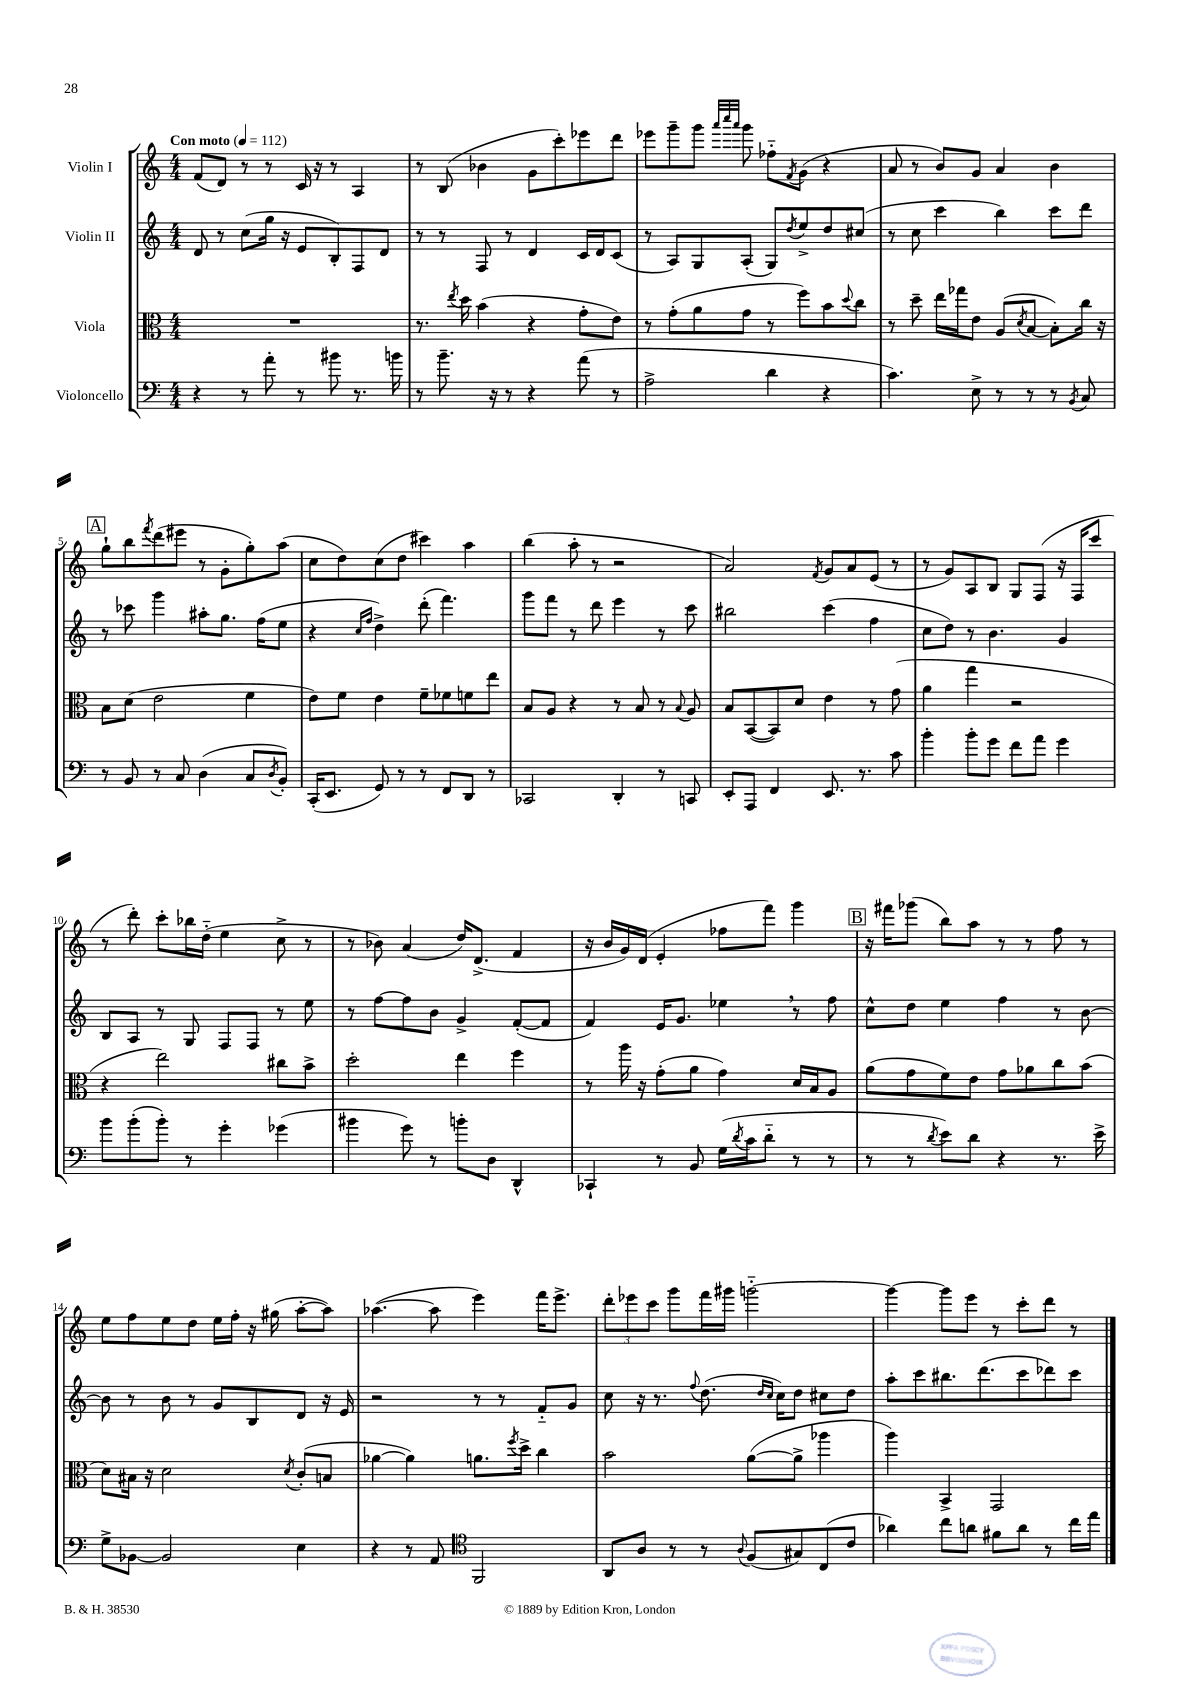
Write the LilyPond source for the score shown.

<<
\new StaffGroup <<
\new Staff = "s0" \with { instrumentName = "Violin I" } {
    \clef treble \key c \major \numericTimeSignature \time 4/4 \tempo "Con moto" 4 = 112
    f'8( d'8) r8 r8 c'16 r16 r8 a4 |
    r8 b8( bes'4 g'8 c'''8-.) ees'''8 d'''8 |
    ees'''8 g'''8-- g'''8 \grace { a'''32 c''''32 a'''32 } g'''8 fes''8-_ \acciaccatura { f'8 } g'8( r4 |
    a'8 r8 b'8) g'8 a'4 b'4 |
    \mark \markup { \box "A" } g''8-! b''8 \acciaccatura { f'''8 } d'''8( eis'''8 r8 g'8-. g''8-.) a''8( |
    c''8 d''8) c''8( d''8 cis'''4) a''4 |
    b''4( a''8-. r8 r2 |
    a'2) \acciaccatura { f'8 } g'8 a'8 e'8( r8 |
    r8 g'8) a8 b8 g8 f8( r16 f16 c'''8 |
    r8 d'''8-.) c'''8-. bes''16 d''16-_( e''4 c''8-> r8 |
    r8 bes'8) a'4( d''16) d'8.->( f'4 |
    r16 b'16 g'16) d'16( e'4-. fes''8 f'''8) g'''4 |
    \mark \markup { \box "B" } r16 fis'''16 ges'''8( b''8) a''8 r8 r8 f''8 r8 |
    e''8 f''8 e''8 d''8 e''16 f''16-. r16 gis''16( a''8~-. a''8) |
    aes''4.~( aes''8 e'''4) f'''16 e'''8.-> |
    \tuplet 3/2 { d'''8-. ees'''8 c'''8 } g'''8 f'''16 gis'''16 g'''2~-_ |
    g'''4~ g'''8 e'''8 r8 c'''8-. d'''8 r8 \bar "|." |
}
\new Staff = "s1" \with { instrumentName = "Violin II" } {
    \clef treble \key c \major \numericTimeSignature \time 4/4
    d'8 r8 c''8( g''16 r16 e'8 b8-.) f8 d'8 |
    r8 r8 f8 r8 d'4 c'16 d'16 c'8( |
    r8 a8) g8 a8-.( g8) \acciaccatura { d''8 } e''8-> d''8 cis''8( |
    r8 c''8 c'''4 b''4) c'''8 d'''8 |
    \mark \markup { \box "A" } r8 ces'''8 g'''4 ais''8-. g''8. f''16( e''8 |
    r4 \grace { c''16 f''16 } d''4->) d'''8-.( f'''4.) |
    g'''8 f'''8 r8 d'''8 e'''4 r8 c'''8 |
    bis''2 c'''4( f''4 |
    c''8 d''8) r8 b'4. g'4 |
    b8 a8 r8 g8 f8 f8 r8 e''8 |
    r8 f''8~ f''8 b'8 g'4-> f'8~-.( f'8 |
    f'4) e'16 g'8. ees''4 \breathe r8 f''8 |
    \mark \markup { \box "B" } c''8-^ d''8 e''4 f''4 r8 b'8~ |
    b'8 r8 b'8 r8 g'8 b8 d'8 r16 e'16 |
    r2 r8 r8 f'8-_ g'8 |
    c''8 r16 r8. \appoggiatura { f''8 } d''8.( \grace { d''16 c''16 } c''16) d''8 cis''8 d''8 |
    a''8-. c'''8 bis''8. d'''8.( c'''8 des'''8) c'''8 \bar "|." |
}
\new Staff = "s2" \with { instrumentName = "Viola" } {
    \clef alto \key c \major \numericTimeSignature \time 4/4
    R1 |
    r8. \acciaccatura { e''8 } d''16 b'4( r4 g'8-. e'8) |
    r8 g'8-.( a'8 g'8 r8 f''8) b'8 \appoggiatura { d''8 } c''8 |
    r8 d''8-- e''16 ges''16 e'8 a8( \acciaccatura { d'8 } b8~ b8-.) c''16 r16 |
    \mark \markup { \box "A" } b8 d'8( e'2 f'4 |
    e'8) f'8 e'4 f'8-- fes'8 f'8 e''8 |
    b8 a8 r4 r8 b8 r8 \appoggiatura { b8 } a8 |
    b8 b,8~( b,8) d'8 e'4 r8 g'8( |
    a'4 g''4 r2 |
    r4 e''2) cis''8 b'8-> |
    d''2-. e''4 f''4 |
    r8 a''16 r16 g'8-.( a'8 g'4) d'16 b16 a8 |
    \mark \markup { \box "B" } a'8( g'8 f'8) e'8 g'8 aes'8 c''8 b'8( |
    d'8) bis16 r16 d'2 \acciaccatura { d'8 } c'8-.( b8 |
    aes'4~ aes'4) a'8. \acciaccatura { f''8 } d''16-> c''4 |
    b'2 a'8~( a'8-> aes''4 |
    a''4) b,4-> g,2 \bar "|." |
}
\new Staff = "s3" \with { instrumentName = "Violoncello" } {
    \clef bass \key c \major \numericTimeSignature \time 4/4
    r4 r8 a'8-. r8 bis'8 r8. b'16 |
    r8 b'8.-- r16 r8 r4 a'8( r8 |
    a2-> d'4 r4 |
    c'4.) e8-> r8 r8 r8 \acciaccatura { b,8 } c8 |
    \mark \markup { \box "A" } r8 b,8 r8 c8 d4( c8 \acciaccatura { d8 } b,8-.) |
    c,16-.( e,8. g,8) r8 r8 f,8 d,8 r8 |
    ces,2 d,4-. r8 c,8 |
    e,8-. a,,8 f,4 e,8. r8. c'8 |
    b'4-. b'8-. g'8 f'8 a'8 g'4 |
    b'8 b'8-.( b'8-.) r8 g'4-. ges'4( |
    bis'4 g'8) r8 b'8-. d8 d,4-^ |
    ces,4-! r8 b,8 g16( \acciaccatura { d'8 } c'16 d'8-_ r8 r8 |
    \mark \markup { \box "B" } r8 r8 \acciaccatura { d'8 } e'8) d'8 r4 r8. e'16-> |
    g8-> bes,8~ bes,2 e4 |
    r4 r8 a,8 \clef tenor f,2 |
    a,8 a8 r8 r8 \appoggiatura { a8 } f8( gis8) c8( c'8 |
    aes'4) c''8 a'8 fis'8 a'8 r8 c''16 e''16 \bar "|." |
}
>>
>>
